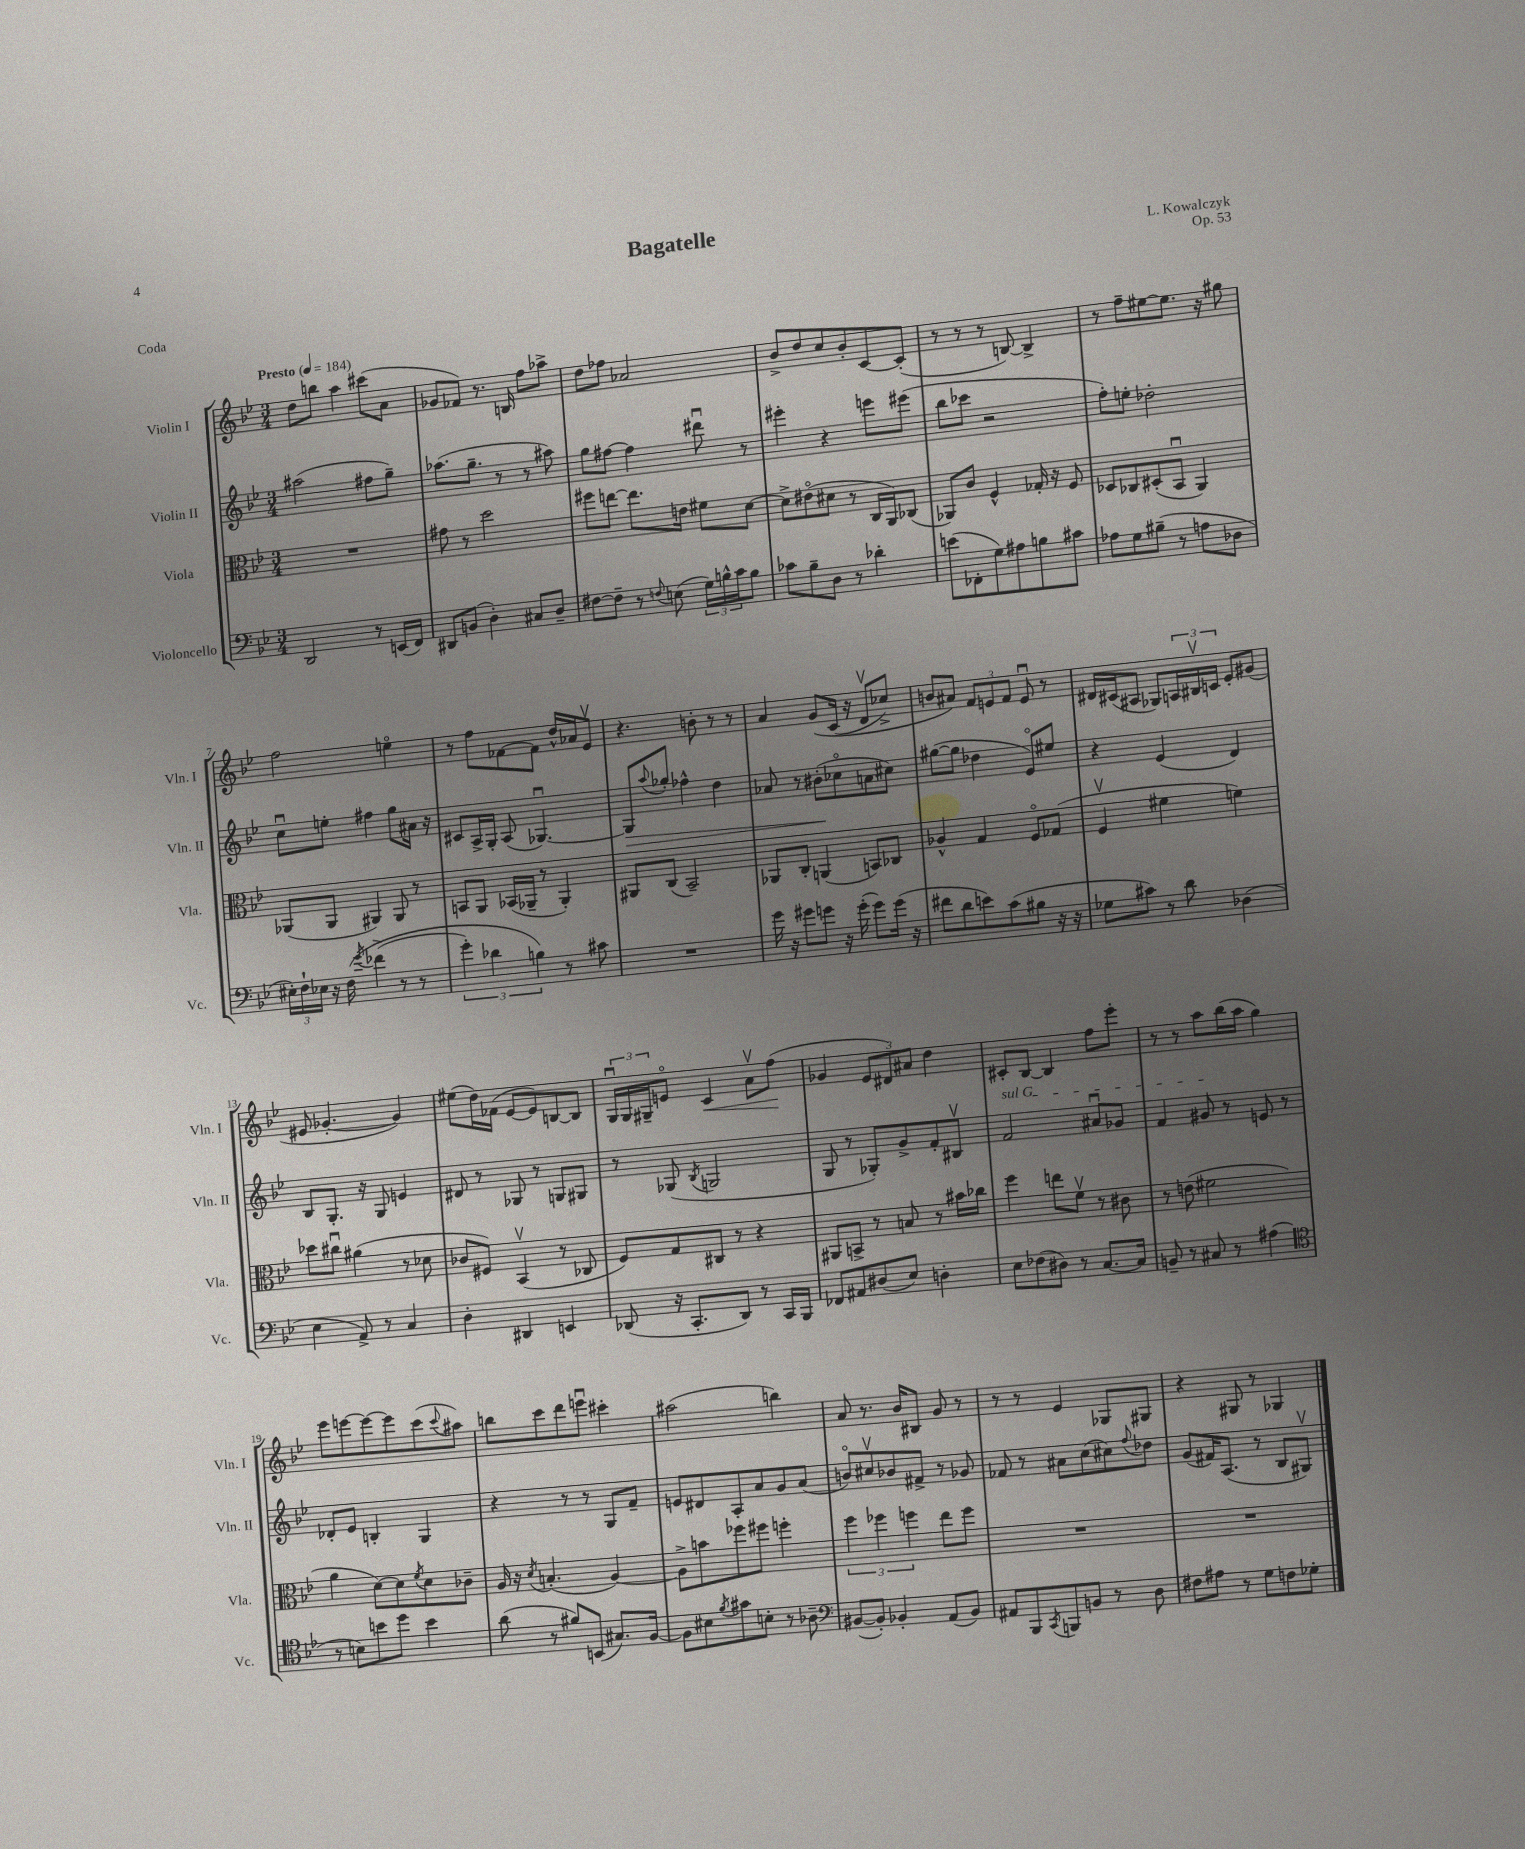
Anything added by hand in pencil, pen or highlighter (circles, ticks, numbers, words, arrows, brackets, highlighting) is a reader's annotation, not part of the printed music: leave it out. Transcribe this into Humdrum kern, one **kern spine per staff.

**kern	**kern	**kern	**dynam	**kern	**dynam
*part4	*part3	*part2	*part2	*part1	*part1
*staff4	*staff3	*staff2	*staff2	*staff1	*staff1
*I"Violoncello	*I"Viola	*I"Violin II	*	*I"Violin I	*
*I'Vc.	*I'Vla.	*I'Vln. II	*	*I'Vln. I	*
*clefF4	*clefC3	*clefG2	*	*clefG2	*
*k[b-e-]	*k[b-e-]	*k[b-e-]	*	*k[b-e-]	*
*M3/4	*M3/4	*M3/4	*	*M3/4	*
*MM184	*MM184	*MM184	*	*MM184	*
=1	=1	=1	=1	=1	=1
!	!	!	!	!LO:TX:a:B:t=Presto	!
2DD/	2.r	(2aa#X\	.	8dd\L	.
.	.	.	.	8bbn\J	.
.	.	.	.	4aa\	.
8r	.	8ff#X\L	.	(8ccc#X\L	.
(16EEn/LL	.	8gg~\J)	.	8a\J	.
16FF/JJ)	.	.	.	.	.
=2	=2	=2	=2	=2	=2
8DD#X/L	8g#X\	(8.aa-X\L	.	8g-X/L	.
(8BBn/J	8r	.	.	8f-X/J)	.
.	.	8.gg~\J	.	.	.
4D'\)	2dd\	.	.	8.r	.
.	.	8r	.	.	.
.	.	.	.	16Bn/	.
8C#X/L	.	8r	.	8ff\L	.
8D~/J	.	8aa#X\)	.	8aa-X^\J	.
=3	=3	=3	=3	=3	=3
[8F#X\L	8ff#X\L	8gg\L	.	8dd\L	.
8F#~\J]	[8een\J	[8ff#X\J	.	8ff-X\J	.
8r	8.ee\L]	4ff#\]	.	2a-X/	.
8qqFn/	.	.	.	.	.
(8En\	.	.	.	.	.
.	16en\Jk	.	.	.	.
24G\LL)	8f#X\L	8ddd#Xu\	.	.	.
24Bn^^\	.	.	.	.	.
24c\J	.	.	.	.	.
8B\J	[8d\J	8r	.	.	.
=4	=4	=4	=4	=4	=4
8c-X\L	8d^\L]	4eee#X'\	.	8b-^/L	.
8B-~\	(8e#X\	.	.	8dd/	.
8D\J	8d#X\J	4r	.	8cc/	.
8r	8r	.	.	8b-'/	.
4d-X'\	16C/LL	8eeen\L	.	[8c/	.
.	16AA/J)	.	.	.	.
.	(8C-X/J	(8eee#X\J	.	(8c'/J]	.
=5	=5	=5	=5	=5	=5
(8en\L	8AA-X/L)	8bb-\L	.	8r	.
8FF-X'\	8c/J	8ccc-X\J	.	8r	.
8G\)	4F^^/	2r	.	8r	.
8A#X\	.	.	.	[8Bn/)	.
8Bn\	16G-X'/	.	.	4B^/]	.
.	16r	.	.	.	.
8c#X\J	8F/	.	.	.	.
=6	=6	=6	=6	=6	=6
8A-X\L	8D-X/L	8ff'\L)	.	8r	.
8G\	8C-X/	8een'\J	.	8ff~\L	.
(8B#X~\J	(8D#X'/	2dd-X'\	.	[8ee#X\	.
8r	8BB-u/J	.	.	8.ee#\J]	.
8An\L	4AA/)	.	.	.	.
.	.	.	.	16r	.
8D-X\J	.	.	.	8gg#X\	.
!!LO:LB:g=z
=7	=7	=7	=7	=7	=7
24E#X'\LL)	(8AA-X/L	8ccu\L	.	2ff\	.
24F`\	.	.	.	.	.
24E-X\JJ	.	.	.	.	.
16r	8AA-/J	8een'\J	.	.	.
(16F\	.	.	.	.	.
8qg/	.	.	.	.	.
(4f-X^\	4AA#X/)	4ff#X\	.	.	.
8r	8AA#/	8gg\L	.	4een\	.
8r	8r	16a#X\Jk	.	.	.
.	.	16r	.	.	.
=8	=8	=8	=8	=8	=8
6g'\)	8BBn/L	8c#X/L	.	8r	.
.	8AA/J	16A^/L	.	8ff\L	.
6d-X\	.	.	.	.	.
.	.	16G'/JJ	.	.	.
.	(16BB-X/LL	(8A/	.	[8f-X\	.
.	16AA-X~/JJ	.	.	.	.
6Bn\)	.	.	.	.	.
.	8r	[4.G-Xu/)	.	8f-\J]	.
8r	4AA-'/)	.	.	16dd^^/LL	.
.	.	.	.	16a-X/J	.
8c#X\	.	.	.	8e-v/J	.
=9	=9	=9	=9	=9	=9
!	!	!	!LO:HP:b	!	!
2.r	8AA#X/L	8G-/L]	>	4.r	.
.	.	8qqaa/	.	.	.
.	(8C/J	8gg-X'/J	.	.	.
.	2BB-~/)	4ff-X^^\	.	.	.
.	.	.	.	8bn'\	.
.	.	4dd\	.	8r	.
.	.	.	.	8r	.
=10	=10	=10	=10	=10	=10
16g\	8AA-X/L	8a-X/	.	4a/	.
16r	.	.	.	.	.
8g#X\L	8C'/J	8r	.	.	.
8gn\J	(4AAn/	(8b#X'\L	.	(8g/L	.
16r	.	8cc-X\	]	(16c/Jk	.
(16g'\	.	.	.	16r	.
8g\L)	8BBn/L)	8an\	.	8dv/L	.
(16g\Jk	8C-X/J	8cc#X\J)	.	8cc-X^/J)	.
16r	.	.	.	.	.
=11	=11	=11	=11	=11	=11
8f#X\L	4A-X^^/	([8gg#X\L	.	8bn/L	.
8d\	.	8gg#\J]	.	8a#X/J)	.
8en\)	4G/	4dd-X\	.	12f/L	.
.	.	.	.	12en/	.
(8c\	.	.	.	.	.
.	.	.	.	12f/J	.
8B#X\J	8F/L	8e-/L)	.	8eu/	.
16r	(8G-X/J	8ee#X/J	.	8r	.
16r	.	.	.	.	.
=12	=12	=12	=12	=12	=12
8G-X\L	4Fv/	4r	.	16d#X/LL	.
.	.	.	.	(16c#X/J	.
8c#X\J)	.	.	.	8A#X/J	.
8r	4f#X\	(4e-/	.	8G-X/L)	.
8d\	.	.	.	24An/L	.
.	.	.	.	24B#Xv/	.
.	.	.	.	24cn/JJ	.
(4D-X\	4fn\)	4d/)	.	8e-'/L	.
.	.	.	.	(8g#X/J	.
!!LO:LB:g=z
=13	=13	=13	=13	=13	=13
4E-\	8dd-X\L	8B-/L	.	8e#X/	.
.	8cc#Xu\J	8.G'/J	.	[4.g-X'/	.
8AA^/)	(4a#X\	.	.	.	.
.	.	16r	.	.	.
8r	.	8G/	.	.	.
4C/	8r	4en/	.	4g-/])	.
.	8d-X\	.	.	.	.
=14	=14	=14	=14	=14	=14
4D'\	8c-X/L	8d#X/	.	(8ee#X\L	.
.	8F#X/J)	8r	.	16dd\L)	.
.	.	.	.	(16f-X\JJ	.
4DD#X/	(4BB-v/	8G-X/	.	[8e-/L	.
.	.	8r	.	8e-/])	.
4EEn/	8r	8Gn/L	.	[8Bn/	.
.	8C-X/	8G#X/J	.	8B/J]	.
=15	=15	=15	=15	=15	=15
(8DD-X/	8F/L)	8r	.	24Gu/LL	.
.	.	.	.	24G/	.
.	.	.	.	24G#X~/J	.
16r	8G/	(8G-X/	.	8en/J	.
8.CC'/L	.	.	.	.	.
.	.	8qB-/	.	.	.
!	!	!	!	!	!LO:HP:b
.	8C#X/J	2Gn/	.	4c/	<
8DD-/J)	8r	.	.	.	.
8r	4r	.	.	8av\L	.
16CC/LL	.	.	.	(8ff\J	.
16BBB-/JJ	.	.	.	.	.
.	.	.	.	.	[
=16	=16	=16	=16	=16	=16
8FF-X/L	8AA#X/L	8G/	.	4g-X/	.
8AA#X/	8BBn^/J	8r	.	.	.
(8D#X/	8r	8G-X'/L)	.	12e-/L	.
.	.	.	.	12d#X/)	.
8E-/J)	8Bn/	8g^/	.	.	.
.	.	.	.	12a#X/J	.
4Dn'\	8r	8f'/	.	4dd\	.
.	16b#X\LL	8B#Xv/J	.	.	.
.	16cc-X\JJ	.	.	.	.
=17	=17	=17	=17	=17	=17
!	!	!LO:TX:a:i:t=sul G	!	!	!
8E-\L	4ff\	2f/	.	8c#X'/L	.
(8F-X\	.	.	.	[8B-/J	.
8D#X\J)	8een\L	.	.	4B-/]	.
8r	8fv\J	.	.	.	.
[8.C/L	8r	8a#Xu/L	.	8ff\L	.
.	8c#X\	8g-X/J	.	8eee-'\J	.
16C/Jk]	.	.	.	.	.
=18	=18	=18	=18	=18	=18
8BBn~/	8r	4f/	.	8r	.
8r	(8en\	.	.	8r	.
8C#X/	2f#X\	8g#X/	.	8aa\L	.
8r	.	8r	.	(16bb-\L	.
.	.	.	.	16aa\JJ	.
(4A#X\	.	8en/	.	4gg\)	.
.	.	8r	.	.	.
!!LO:LB:g=z
=19	=19	=19	=19	=19	=19
*clefC4	*	*	*	*	*
8r	4a\	8d-X'/L	.	8eee-\L	.
8Bn\L)	.	8e-/J	.	[8eeen\	.
8bn\	[8d\L)	4Bn'/	.	8eee\_	.
8dd\J	8d\]	.	.	8eee\]	.
.	8qf/	.	.	.	.
4b\	8d\	4G/	.	(8ccc\	.
.	.	.	.	8qqccc/	.
.	8c-X~\J	.	.	8aa#X\J)	.
=20	=20	=20	=20	=20	=20
(8a\	16A/	4r	.	8bbn\L	.
.	16r	.	.	.	.
.	8qd/	.	.	.	.
8r	(4.Bn'/	.	.	8ccc\	.
8f#X/L)	.	8r	.	8ddd\	.
(8BBn/J	.	8r	.	8eeenu\J	.
8.G#X/L)	[4A/)	8G/L	.	4ccc#X'\	.
.	.	8f~/J	.	.	.
[16F/Jk	.	.	.	.	.
=21	=21	=21	=21	=21	=21
8F\L]	8A^\L]	8en/L	.	(2aa#X\	.
8B#X\	8bn\	8d#X/	.	.	.
8qf/	.	.	.	.	.
8g#X\	8ff-X\	8A'/	.	.	.
8Bn'\J	8ff#X\J	8a/	.	.	.
8r	4ffn'\	8g/	.	4bbn\)	.
8A-X~\	.	(8a/J	.	.	.
=22	=22	=22	=22	=22	=22
*clefF4	*	*	*	*	*
([8BB#X/L	6ff\	8bn/L)	.	8a/	.
8BB#'/J])	.	8cc#Xv/	.	8.r	.
.	6ff-X\	.	.	.	.
4BB-X'/	.	8b-X/	.	.	.
.	.	.	.	16b-/KL	.
.	6ffn\	.	.	.	.
.	.	8f#X^/J	.	8B#X/J	.
(8AA/L	8ee-\L	8r	.	8g/	.
8BB-/J)	8ff\J	8g-X/	.	8r	.
=23	=23	=23	=23	=23	=23
8AA#X/L	2.r	8f-X/	.	8r	.
8BBB-/	.	8r	.	8r	.
8qCC/	.	.	.	.	.
8BBBn/	.	8a#X\L	.	4e-/	.
8BBn/J	.	(8cc\	.	.	.
8r	.	8cc#X\)	.	8G-X/L	.
.	.	8qqff/	.	.	.
8D\	.	8dd-X\J	.	8G#X/J	.
=24	=24	=24	=24	=24	=24
8F#X\L	2.r	(8g/L	.	4r	.
8A#X\J	.	16f#X/K)	.	.	.
.	.	(8.A/J	.	.	.
8r	.	.	.	8G#X/	.
8G\L	.	8r	.	8r	.
8Fn\	.	8B-/L	.	4G-X/	.
8G-X'\J	.	8G#Xv/J)	.	.	.
==	==	==	==	==	==
*-	*-	*-	*-	*-	*-
